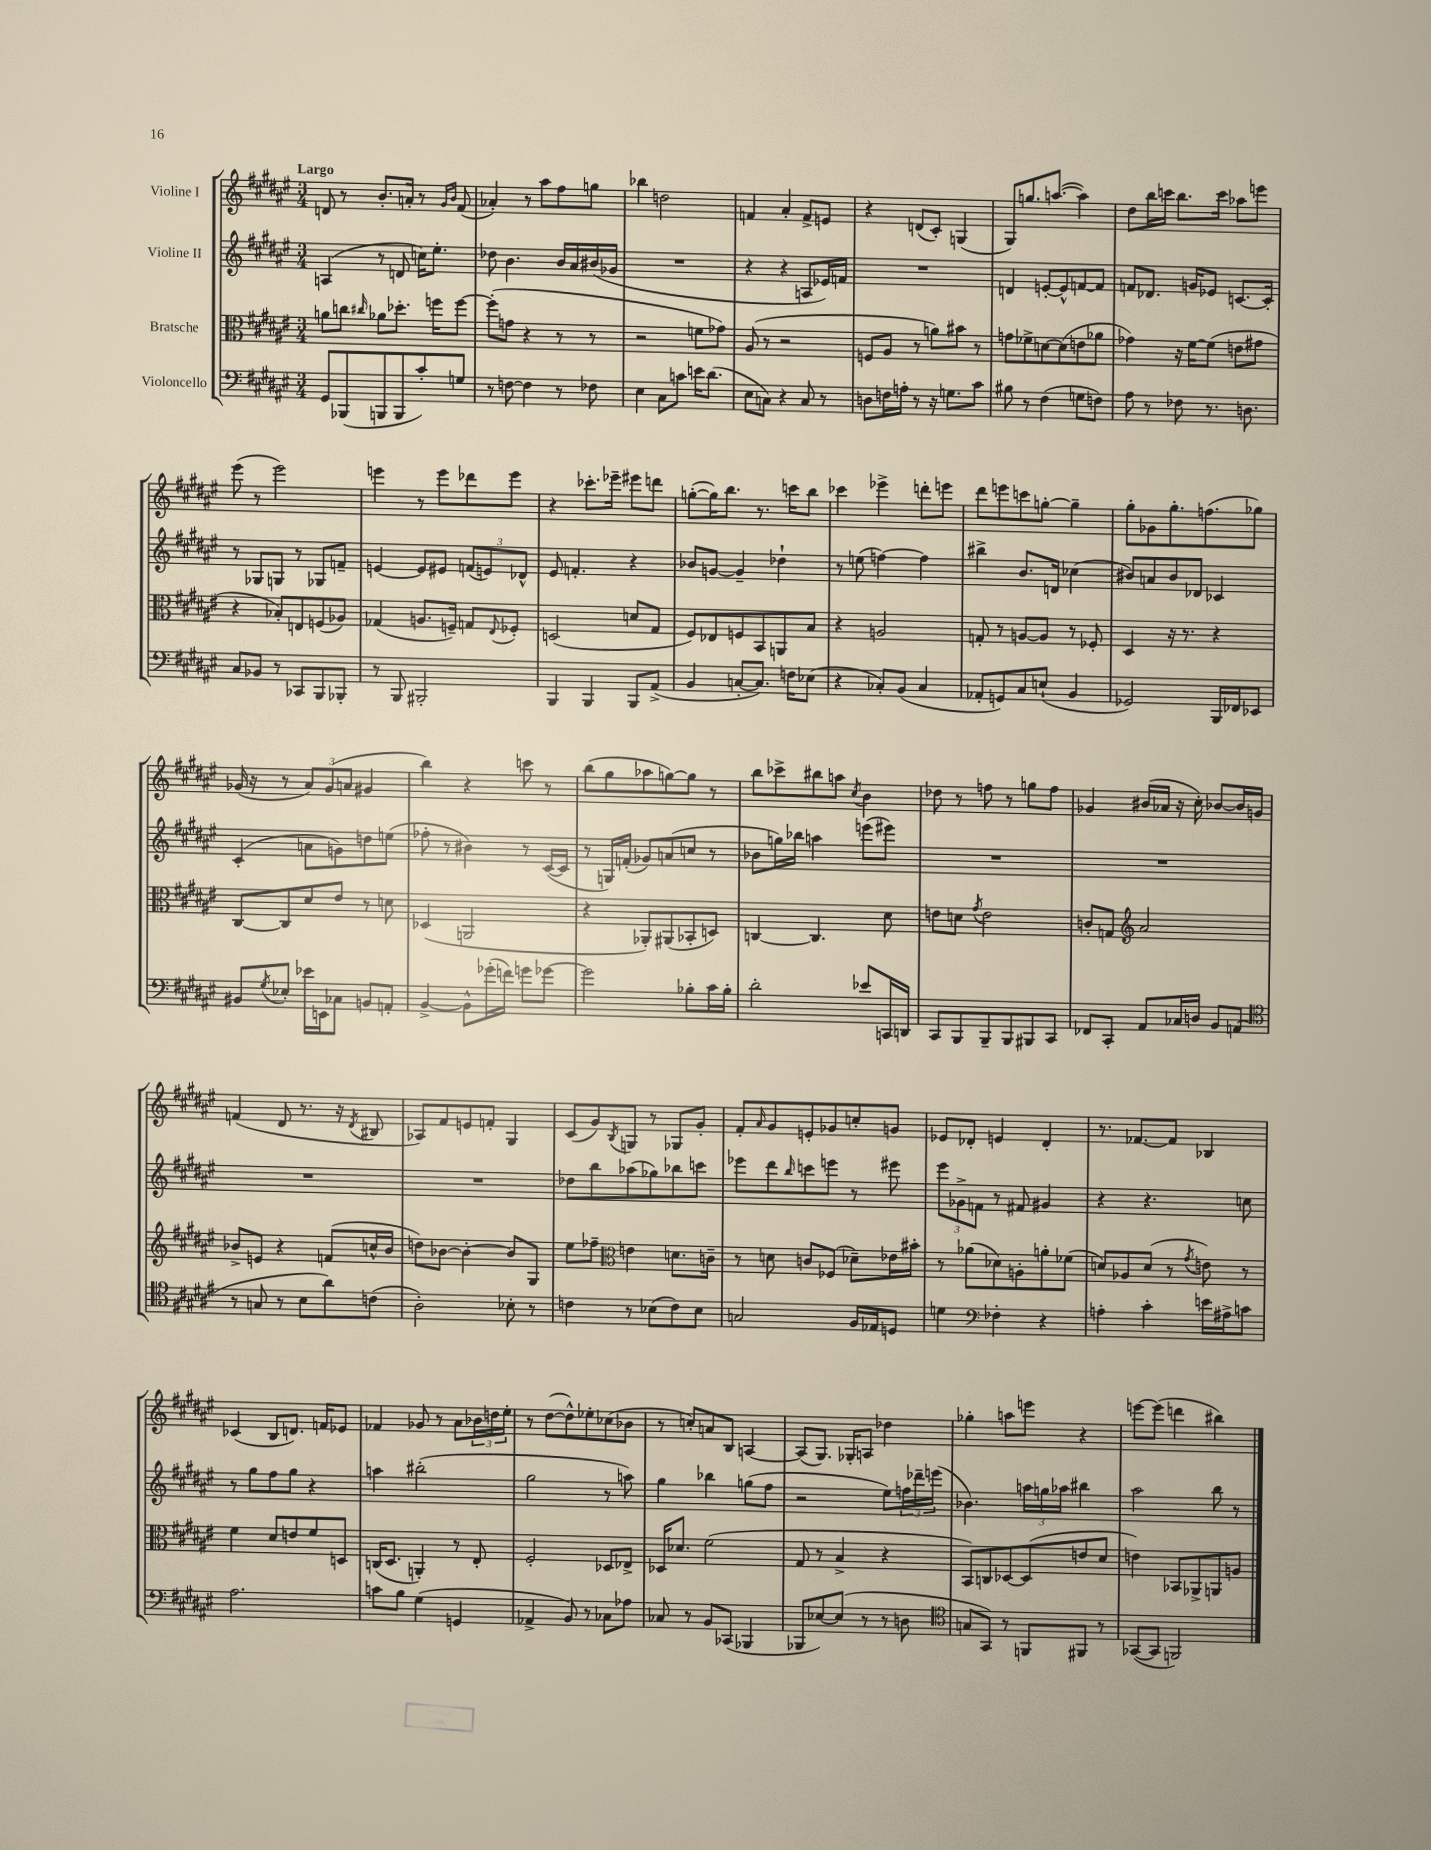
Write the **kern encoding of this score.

**kern	**kern	**kern	**kern
*part4	*part3	*part2	*part1
*staff4	*staff3	*staff2	*staff1
*I"Violoncello	*I"Bratsche	*I"Violine II	*I"Violine I
*clefF4	*clefC3	*clefG2	*clefG2
*k[f#c#g#d#a#e#]	*k[f#c#g#d#a#e#]	*k[f#c#g#d#a#e#]	*k[f#c#g#d#a#e#]
*M3/4	*M3/4	*M3/4	*M3/4
=1	=1	=1	=1
!	!	!	!LO:TX:a:B:t=Largo
8GG#/L	8an\L	(4An/	8dn/
(8BBB-X/	8ccn\J	.	8r
.	16qqcc#X/	.	.
8BBBn/	8a-X\L	8r	8.b'/L
8BBB/	8.dd-X'\J	8dn/	.
.	.	.	16an'/Jk
8c#'/)	.	16ccn\KL)	8r
.	16ffn\KL	8.ee#'\J	.
.	.	.	16qqg#/LL
.	.	.	16qqb/JJ
8Gn/J	[8ff\J	.	(8f#/
=2	=2	=2	=2
8r	(8ff'\L]	8dd-X\	4a-X'/)
[8Fn\	8gn\J	4.b\	.
4F\]	4r	.	8r
.	.	.	8aa#\L
8r	8r	16b/LL	8ff#\
.	.	16a#/	.
8F-X\	8r	(16b#X/	8ggn\J
.	.	16g-X/JJ	.
=3	=3	=3	=3
4E#\	2r	2.r	4bb-X\
8C#\L	.	.	2ddn\
8cn\J	.	.	.
16en\KL	8fn\L	.	.
(8.d#\J	.	.	.
.	8g-X\J)	.	.
=4	=4	=4	=4
8E#\L	(8A#/	4r	4fn/
8Cn\J)	8r	.	.
4r	2r	4r	4a#'/
8C/	.	8An/L	8f^/L
8r	.	16e-X/L)	8en/J
.	.	16fn/JJ	.
=5	=5	=5	=5
8Dn\L	8Fn/L	2.r	4r
16Fn\L	8A#/J	.	.
16An'\JJ	.	.	.
8r	8r	.	(8dn/L
16r	8an\L)	.	8c#'/J)
8.Gn\L	.	.	.
.	8b#X\J	.	(4Gn/
8c#\J	8r	.	.
=6	=6	=6	=6
8B#X\	8gn\L	4dn/	8G#/L)
8r	8f-X^\	.	8.ggn/
(4F#\	[8dn\	[8en'/L	.
.	.	.	([8.aan/J
.	(8d\]	8e^^/]	.
8Gn\L	8en\	[8fn/	4aa\])
8Fn\J)	8a-X\J	8f/J]	.
=7	=7	=7	=7
8A#\	4g-X\)	8fn/L	8dd#\L
8r	.	8.d-X/J	16bb\L
.	.	.	16cccn\JJ
8F-X\	16r	.	8.bb\L
.	[16f#\KL	16gn/KL	.
8.r	(8f#\J]	8e-X/J	.
.	.	.	16ccc\Jk
.	8en\L	[8.cn/L	8aa-X\L
8.Dn\	.	.	.
.	8g#X\J	.	8eeen\J
.	.	16c'/Jk]	.
!!LO:LB:g=z
=8	=8	=8	=8
8C#/L	4r	8r	(8eee#\
8BB-X/J	.	8G-X/L	8r
8r	8B-X'/L)	8Gn/J	2eee#\)
8CC-X/L	8En/	8r	.
8BBB/	(8Fn/	8G-X/L	.
8BBB-X'/J	8A-X/J)	8fn~/J	.
=9	=9	=9	=9
8r	(4G-X/	[4en/	4eeen\
8BBB/	.	.	.
2BBB#X'/	8.An/L	8e/L]	8r
.	.	8e#X/J	8eee\L
.	16Fn~/Jk)	.	.
.	8Gn/L	(12fn/L	8ddd-X\
.	.	12en/)	.
.	8qqE#/	.	.
.	8F-X'/J	.	8eee\J
.	.	12d-X^^/J	.
=10	=10	=10	=10
4BBB/	(2Dn/	8e#/	4r
.	.	4.fn'/	.
4BBB/	.	.	8.ccc-X'\L
.	.	.	16eee-X~\Jk
8BBB/L	8dn/L	4r	8eee#X\L
(8AA#^/J	8G#/J	.	8dddn\J
=11	=11	=11	=11
4BB/	8F#/L)	8b-X/L	([8ggn'\L
.	8E-X/	[8gn/J	16gg\K])
.	.	.	8.bb\J
[8Cn'/L	8Fn/	4g~/]	.
8.C/J])	8BB/	.	8.r
.	8AAn/	4dd-X`\	.
16Fn\KL	.	.	16cccn\KL
(8E-X\J	8B/J	.	8bb\J
=12	=12	=12	=12
4r	4r	8r	4ccc-X\
.	.	(8een\	.
8C-X'/L)	2An/	[4ffn\)	4eee-X^\
(8BB/J	.	.	.
4C-/	.	4ff\]	8dddn'\L
.	.	.	8eeen\J
=13	=13	=13	=13
8AA-X'/L	8Gn'/	4bb#X^\	8ddd#\L
8GGn/)	8r	.	8eeen\
8C#/	[8An/L	8.b/L	8cccn\
(8En`/J	8A/J]	.	[8ggn'\J
.	.	16dn/Jk	.
4BB/	8r	(4cc-X\	4gg~\]
.	8F-X'/	.	.
=14	=14	=14	=14
2GG-X/)	4D#/	8b#X/L)	8gg#'\L
.	.	8an/	8g-X\
.	16r	8b#/	8.gg#'\
.	8.r	.	.
.	.	8d-X/J	.
.	.	.	(8.ffn\
16BBB/LL	4r	4c-X/	.
16FF-X/J	.	.	.
8EE-X/J	.	.	8gg-X\J)
!!LO:LB:g=z
=15	=15	=15	=15
8BB#X/L	[8C#/L	(4c#'/	(16g-X/
.	.	.	16r
8qG#/	.	.	.
8E-X'/J	8C#/]	.	8r
16e-X\LL	8d#/	8an\L	12a#/L)
16EEn\J	.	.	.
.	.	.	(12g-/
8C-X\J	8e#/J	8gn\)	.
.	.	.	12an/J
8BBn/L	8r	8ddn\	4g#X/
8AAn'/J	8dn\	(8een\J	.
=16	=16	=16	=16
[4BB^/	(4D-X/	8ff-X'\	4bb\)
.	.	8r	.
8BB^^\L]	2AAn/	4b#X\)	4r
(16g-X'\L	.	.	.
16fn\JJ)	.	.	.
8gn\L	.	8r	8cccn\
[8g-X\J	.	([16c#/LL	8r
.	.	16c#/JJ]	.
=17	=17	=17	=17
2g-\]	4r	8r	(8bb\L
.	.	16Gn/LL)	8gg#\
.	.	(16fn'/JJ	.
.	8AA-X'/L)	8g-X/L)	8aa-X\
.	(8AA#X/	(8an/	[8ggn\)
8B-X'\L	8BB-X'/	8ccn/J	8gg\J]
16c#\L	8Dn/J)	8r	8r
16B-'\JJ	.	.	.
=18	=18	=18	=18
2d#'\	[4Cn/	8b-X\L	8bb\L
.	.	16ggn\L)	8ccc-X^\
.	.	16bb-X\JJ	.
.	4.C/]	4aan\	8bb#X\
.	.	.	8aan\J
.	.	.	8qcc#/
8e-X/L	.	(8eeen\L	4b\
16CCn/L	8d#\	8eee#X\J)	.
16DDn/JJ	.	.	.
=19	=19	=19	=19
8CC#/L	8en\L	2.r	8dd-X\
8BBB/	8dn\J	.	8r
.	8qg#/	.	.
8BBB~/	2e\	.	8ffn\
8BBB/	.	.	8r
8BBB#X/	.	.	8ggn\L
8CC#/J	.	.	8ff\J
=20	=20	=20	=20
8FF-X/L	8cn'/L	2.r	4g-X/
8CC#'/J	8Gn/J	.	.
*	*clefG2	*	*
8AA#/L	2a#/	.	(16b#X/LL
.	.	.	16a-X/JJ
16C-X/L	.	.	16r
16Dn/JJ	.	.	16cc#'\)
8BB/L	.	.	[8b-X/L
(8AAn/J	.	.	16b-/L]
.	.	.	16gn/JJ
!!LO:LB:g=z
=21	=21	=21	=21
*clefC4	*	*	*
8r	8b-X^/L	2.r	(4fn/
8Gn/	8en/J	.	.
8r	4r	.	8d#/
8B\L	.	.	8.r
8a#\)	(8fn/L	.	.
.	.	.	16r
.	.	.	8qd#/
(8cn\J	16ccn^^/L	.	8B#X/
.	16b-/JJ	.	.
=22	=22	=22	=22
2A#'\)	8ddn\L)	2.r	8A-X/L)
.	[8b-X\J	.	8f#/
.	4b-'\_	.	8en/
.	.	.	8fn'/J
8B-X'\	8b-/L]	.	4G#/
8r	8G#/J	.	.
=23	=23	=23	=23
4cn\	8ee#\L	8dd-X\L	(8c#/L
.	8ff-X~\J	8bb\	8g#/)
*	*clefC3	*	*
.	.	.	8qB/
8r	4en\	(8aa-X\	8Gn/J
(8B-X\L	.	8gg-X\)	8r
8c\)	8.dn\L	8bb-X\	8G-X/L
8B-\J	.	8cccn\J	8g#'/J
.	16cn~\Jk	.	.
=24	=24	=24	=24
2Gn/	8r	8eee-X\L	8f#'/L
.	.	.	16qqa#/
.	8dn\	8ddd#\	8g#/
.	.	16qqbb/	.
.	8cn/L	8cccn\	8en'/
.	(8F-X/J	8eeen\J	8g-X/
16F#/LL	8d-X~\L)	8r	8ccn'/
16E-X/J	.	.	.
8Dn/J	16e-X\L	8eee#X\	8gn/J
.	16b#X'\JJ	.	.
=25	=25	=25	=25
4dn\	8r	12eee#\L	8e-X/L
.	.	12g-X^\	.
.	(8a-X\L	.	8d-X'/J
.	.	12fn\J	.
*clefF4	*	*	*
4F-X'\	8d-X\)	8r	4en/
.	8An'\	8f#X/	.
4r	8an'\	4g#X/	4d-'/
.	(8f-X\J	.	.
=26	=26	=26	=26
4An'\	8dn/L)	4r	8.r
.	8A-X/	.	.
.	.	.	[8.f-X/L
4c#'\	(8d/J	4.r	.
.	8r	.	8f-/J]
.	8qg#/	.	.
16en\LL	8en\)	.	4B-X/
16A#X^\J	.	.	.
8cn\J	8r	8ccn\	.
!!LO:LB:g=z
=27	=27	=27	=27
2.A#\	4f#\	8r	(4c-X/
.	.	8gg#\L	.
.	8d#/L	8ff#\	8B/L
.	8en/	8gg#\J	8.dn/J)
.	8f#/	4r	.
.	.	.	16fn/KL
.	8Dn/J	.	8e-X/J
=28	=28	=28	=28
8cn\L	(16Cn/KL	4aan\	4f-X/
.	8.D#/J	.	.
8B\J	.	.	.
(4G#\	4AAn'/)	(2bb#X'\	8g-X/
.	.	.	8r
4GGn/	8r	.	8a#\L
.	8E#'/	.	24b-X\L
.	.	.	24ddn\
.	.	.	24ee#'\JJ
=29	=29	=29	=29
4AA-X^/	2F#'/	2gg#\	8r
.	.	.	([8dd#\L
8BB/)	.	.	8dd#^^\])
8r	.	.	8ee-X'\
8C-X\L	8D-X/L	8r	(8cc-X\
8A-X\J	8E-X^/J	8aan\)	8b-X\J
=30	=30	=30	=30
8C-X/	16D-X/KL	4gg#\	8r
.	8.d-X/J	.	.
8r	.	.	8ccn'/L)
8BB/L	(2f#\	4bb-X\	8an/
(8CC-X/J	.	.	8B/J
4BBB-X/	.	(8ggn\L	[4An/
.	.	8ff#\J	.
=31	=31	=31	=31
8BBB-X/L	8G#/	2r	(8A/L]
[8E-X/)	8r	.	8.G#/J)
(8E-/J]	4B^/	.	.
.	.	.	16G-X'/KL
8r	.	.	8An/J
8r	4r	8ee#\L)	4dd-X\
8Dn\	.	24ffn\L	.
.	.	24ddd-X~\	.
.	.	(24eeen\JJ	.
=32	=32	=32	=32
*clefC4	*	*	*
8Gn/L	8BB/L)	4.b-X\)	4gg-X'\
8GG#/J)	8Cn/	.	.
8r	[8D-X/	.	8aan\L
8FFn/L	(8D-/]	24aan\LL	8eeen\J
.	.	24ggn\	.
.	.	24aa-X\JJ	.
8FF#X/J	8en/	4bb#X\	4r
8r	8d#/J	.	.
=33	=33	=33	=33
([8GG-X/L	4en\)	2aa#\	[8eeen\L
8GG-/J]	.	.	(8eee\J]
2FFn/)	8BB-X/L	.	4dddn\
.	8AA-X^/	.	.
.	8AAn/	8bb\	4bb#X\)
.	8An/J	8r	.
==	==	==	==
*-	*-	*-	*-
